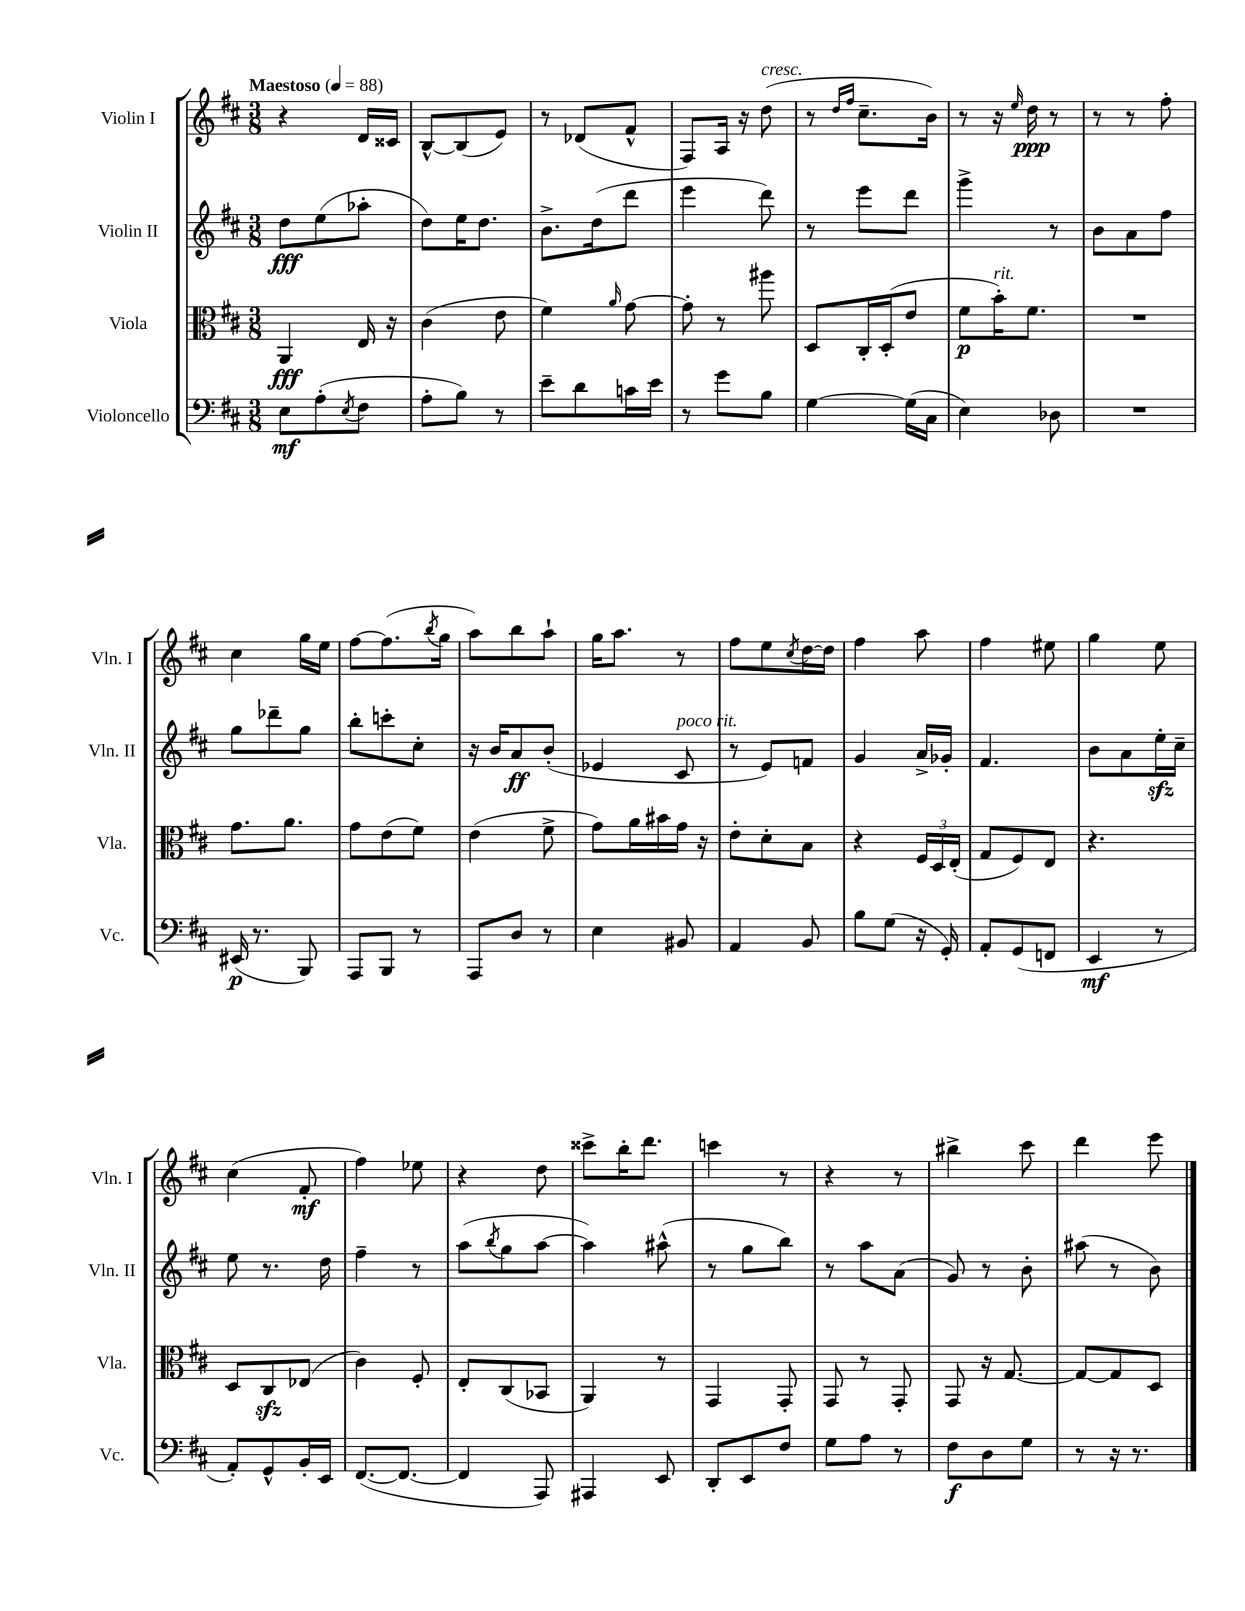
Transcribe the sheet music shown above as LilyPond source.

<<
\new StaffGroup <<
\new Staff = "s0" \with { instrumentName = "Violin I" shortInstrumentName = "Vln. I" } {
    \clef treble \key d \major \numericTimeSignature \time 3/8 \tempo "Maestoso" 4 = 88
    r4 d'16 cisis'16 |
    b8~-^ b8( e'8) |
    r8 des'8( fis'8-^ |
    fis8) a16 r16 d''8^\markup { \italic "cresc." }( |
    r8 \grace { d''16 fis''16 } cis''8.-- b'16) |
    r8 r16 \grace { e''16 } d''16\ppp r8 |
    r8 r8 fis''8-. |
    cis''4 g''16 e''16 |
    fis''8~ fis''8.( \acciaccatura { b''8 } g''16 |
    a''8) b''8 a''8-! |
    g''16 a''8. r8 |
    fis''8 e''8 \acciaccatura { cis''8 } d''16~ d''16 |
    fis''4 a''8 |
    fis''4 eis''8 |
    g''4 e''8 |
    cis''4( fis'8-.\mf |
    fis''4) ees''8 |
    r4 d''8 |
    cisis'''8-> b''16-. d'''8. |
    c'''4 r8 |
    r4 r8 |
    bis''4-> cis'''8 |
    d'''4 e'''8 \bar "|." |
}
\new Staff = "s1" \with { instrumentName = "Violin II" shortInstrumentName = "Vln. II" } {
    \clef treble \key d \major \numericTimeSignature \time 3/8
    d''8\fff e''8( aes''8-. |
    d''8) e''16 d''8. |
    b'8.-> d''16( d'''8 |
    e'''4 d'''8) |
    r8 e'''8 d'''8 |
    g'''4-> r8 |
    b'8 a'8 fis''8 |
    g''8 des'''8-- g''8 |
    b''8-. c'''8-. cis''8-. |
    r16 b'16 a'8\ff b'8-.( |
    ees'4 cis'8^\markup { \italic "poco rit." } |
    r8 e'8) f'8 |
    g'4 a'16-> ges'16-. |
    fis'4. |
    b'8 a'8 e''16-.\sfz cis''16-- |
    e''8 r8. d''16 |
    fis''4-- r8 |
    a''8( \acciaccatura { b''8 } g''8 a''8~ |
    a''4) ais''8-^( |
    r8 g''8 b''8) |
    r8 a''8 a'8( |
    g'8) r8 b'8-. |
    ais''8( r8 b'8) \bar "|." |
}
\new Staff = "s2" \with { instrumentName = "Viola" shortInstrumentName = "Vla." } {
    \clef alto \key d \major \numericTimeSignature \time 3/8
    a,4\fff e16 r16 |
    cis'4( e'8 |
    fis'4) \grace { a'16 } g'8~ |
    g'8-. r8 ais''8 |
    d8 cis16-. d16-.( e'8 |
    fis'8\p b'16-.^\markup { \italic "rit." }) fis'8. |
    R4. |
    g'8. a'8. |
    g'8 e'8( fis'8) |
    e'4( fis'8-> |
    g'8) a'16 bis'16 g'16 r16 |
    e'8-. d'8-. b8 |
    r4 \tuplet 3/2 { fis16 d16 e16-.( } |
    g8 fis8) e8 |
    r4. |
    d8 cis8\sfz ees8( |
    cis'4) fis8-. |
    e8-. cis8( bes,8 |
    a,4) r8 |
    g,4 g,8-. |
    g,8 r8 g,8-. |
    g,8 r16 g8.~ |
    g8~ g8 d8 \bar "|." |
}
\new Staff = "s3" \with { instrumentName = "Violoncello" shortInstrumentName = "Vc." } {
    \clef bass \key d \major \numericTimeSignature \time 3/8
    e8\mf a8-.( \acciaccatura { e8 } fis8 |
    a8-. b8) r8 |
    e'8-- d'8 c'16 e'16 |
    r8 g'8 b8 |
    g4~ g16( cis16 |
    e4) des8 |
    R4. |
    eis,16\p( r8. b,,8) |
    a,,8 b,,8 r8 |
    a,,8 d8 r8 |
    e4 bis,8 |
    a,4 b,8 |
    b8 g8( r16 g,16-.) |
    a,8-. g,8( f,8 |
    e,4\mf r8 |
    a,8-.) g,8-^ b,16-. e,16 |
    fis,8.~( fis,8.~ |
    fis,4 a,,8) |
    ais,,4 e,8 |
    d,8-. e,8 fis8 |
    g8 a8 r8 |
    fis8\f d8 g8 |
    r8 r16 r8. \bar "|." |
}
>>
>>
\layout { \context { \Score \remove "Bar_number_engraver" } }
